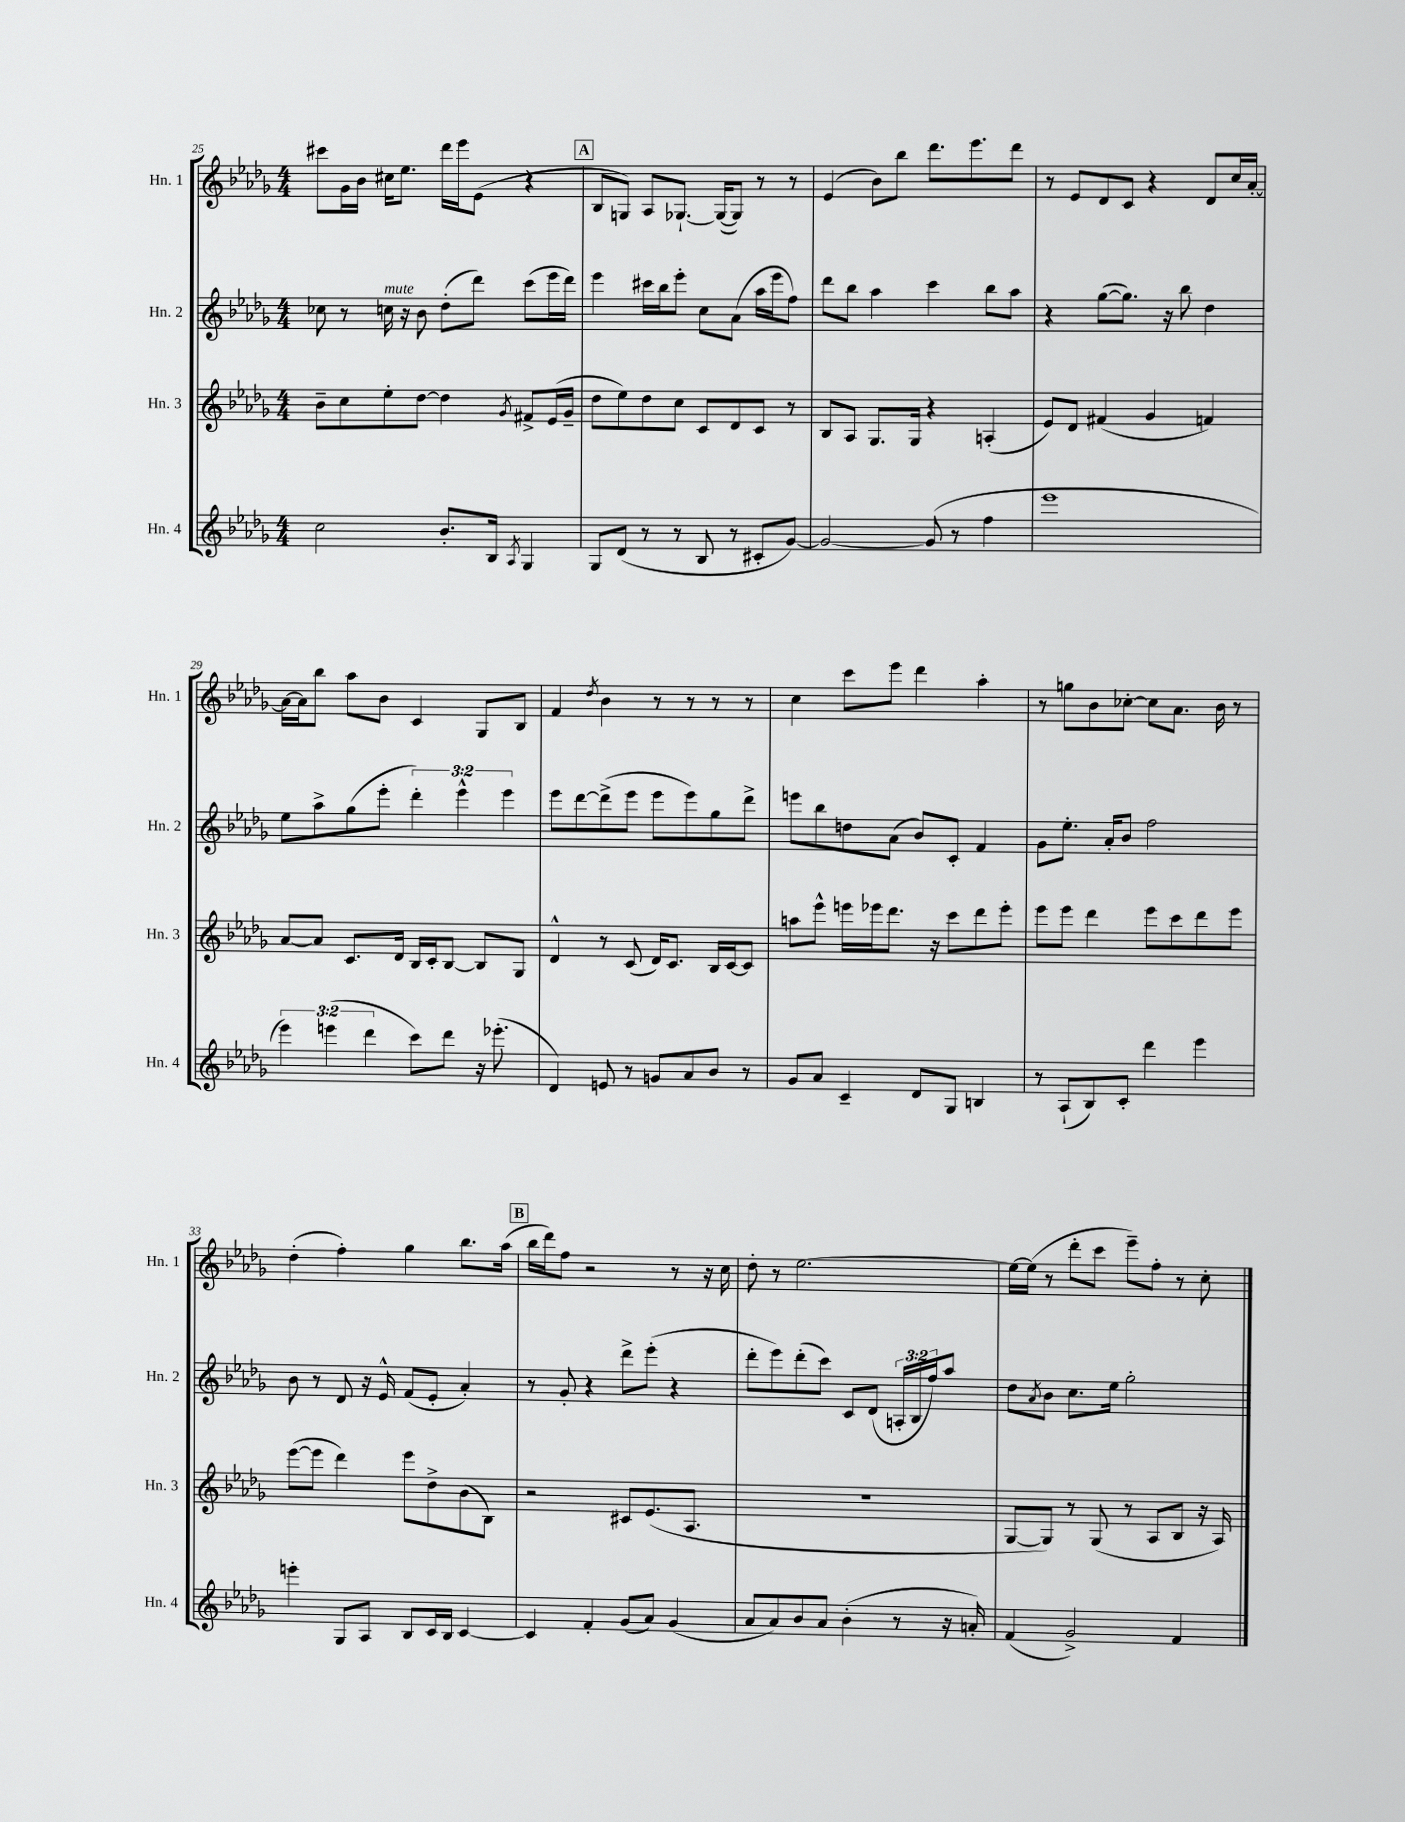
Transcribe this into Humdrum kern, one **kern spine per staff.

**kern	**kern	**kern	**kern
*part4	*part3	*part2	*part1
*staff4	*staff3	*staff2	*staff1
*I"Hn. 4	*I"Hn. 3	*I"Hn. 2	*I"Hn. 1
*I'Hn. 4	*I'Hn. 3	*I'Hn. 2	*I'Hn. 1
*clefG2	*clefG2	*clefG2	*clefG2
*k[b-e-a-d-g-]	*k[b-e-a-d-g-]	*k[b-e-a-d-g-]	*k[b-e-a-d-g-]
*M4/4	*M4/4	*M4/4	*M4/4
=25	=25	=25	=25
2cc\	8b-~\L	8cc-X\	8ccc#X\L
.	8cc\	8r	16g-\L
.	.	.	16b-\JJ
!	!	!LO:TX:a:i:t=mute	!
.	8ee-'\	16ccn\	16cc#X\KL
.	.	16r	8.ee-\J
.	[8dd-\J	8b-\	.
8.b-'/L	4dd-\]	(8dd-'\L	16ddd-\LL
.	.	.	16eee-\J
.	.	8ddd-\J)	(8e-\J
16B-/Jk	.	.	.
8qA-/	8qg-/	.	.
4G-/	8f#X^/L	(8ccc\L	4r
.	(16e-/L	16eee-\L	.
.	16g-~/JJ	16ddd-\JJ)	.
!!LO:REH:place=s1:t=A
=26	=26	=26	=26
8G-/L	8dd-\L	4eee-\	8B-/L
(8d-/J	8ee-\)	.	8Gn/J)
8r	8dd-\	16ccc#X\LL	8A-/L
.	.	16bb-\J	.
8r	8cc\J	8eee-'\J	[8.G-X`/J
8B-/	8c/L	8cc\L	.
.	.	.	(16G-/KL_
8r	8d-/	(8a-\J	8G-/J])
8c#X'/L	8c/J	16aa-\LL	8r
.	.	16eee-\J	.
[8g-/J)	8r	8ff\J)	8r
=27	=27	=27	=27
2g-/_	8B-/L	8ddd-\L	(4e-/
.	8A-/J	8bb-\J	.
.	8.G-/L	4aa-\	8b-\L)
.	.	.	8bb-\J
.	16G-/Jk	.	.
(8g-/]	4r	4ccc\	8.ddd-\L
8r	.	.	.
.	.	.	8.eee-\
4ff\	(4An'/	8bb-\L	.
.	.	8aa-\J	8ddd-\J
=28	=28	=28	=28
1eee-	8e-/L)	4r	8r
.	8d-/J	.	8e-/L
.	(4f#X/	([8gg-\L	8d-/
.	.	8.gg-\J])	8c/J
.	4g-/	.	4r
.	.	16r	.
.	.	8bb-\	.
.	4fn/)	4dd-\	8d-/L
.	.	.	16cc/L
.	.	.	[16a-'/JJ
!!LO:LB:g=z
=29	=29	=29	=29
6eee-\)	[8a-/L	8ee-\L	16a-\LL_
.	.	.	16a-\J]
.	8a-/J]	8aa-^\	8bb-\J
(6eeen\	.	.	.
.	8.c/L	(8gg-\	8aa-\L
6ddd-\	.	.	.
.	.	8eee-'\J	8b-\J
.	16d-/Jk	.	.
8ccc\L)	16B-/LL	6ddd-'\)	4c/
.	16c'/J	.	.
8ddd-\J	[8B-/J	.	.
.	.	6eee-^^\	.
16r	8B-/L]	.	8G-/L
(8.eee-X'\	.	.	.
.	.	6eee-\	.
.	8G-/J	.	8B-/J
=30	=30	=30	=30
4d-/)	4d-^^/	8eee-\L	4f/
.	.	[8ddd-\	.
.	.	.	8qdd-/
8en/	8r	(8ddd-^\]	4b-\
8r	(8c/	8eee-\J	.
8gn/L	16d-/KL)	8eee-\L	8r
.	8.c/J	.	.
8a-/	.	8eee-\)	8r
8b-/J	16B-/LL	8gg-\	8r
.	[16c/J	.	.
8r	8c/J]	8ddd-^\J	8r
=31	=31	=31	=31
8g-/L	8aan\L	8eeen\L	4cc\
8a-/J	8eee-^^\J	8bb-\	.
4c~/	16eeen\LL	8ddn\	8ccc\L
.	16eee-X\J	.	.
.	8.ddd-\J	(8a-\J	8eee-\J
8d-/L	.	8b-/L)	4ddd-\
.	16r	.	.
8G-/J	8ccc\L	8c'/J	.
4Bn/	8ddd-\	4f/	4aa-'\
.	8eee-'\J	.	.
=32	=32	=32	=32
8r	8eee-\L	8g-\L	8r
(8A-`/L	8eee-\J	8.ee-'\J	8ggn\L
8B-/)	4ddd-\	.	8b-\
.	.	16a-'/KL	.
8c'/J	.	8b-/J	[8cc-X'\J
4ddd-\	8eee-\L	2ff\	8cc-\L]
.	8ccc\	.	8.a-\J
4eee-\	8ddd-\	.	.
.	.	.	16b-\
.	8eee-\J	.	8r
!!LO:LB:g=z
=33	=33	=33	=33
4eeen'\	([8eee-\L	8b-\	(4dd-'\
.	8eee-\J]	8r	.
8G-/L	4ddd-\)	8d-/	4ff'\)
8A-/J	.	16r	.
.	.	16e-^^/	.
8B-/L	8eee-\L	(8f/L	4gg-\
16c/L	8dd-^\	8e-'/J	.
16B-/JJ	.	.	.
[4c/	(8b-\	4a-'/)	8.bb-\L
.	8B-\J)	.	.
.	.	.	(16aa-\Jk
!!LO:REH:place=s1:t=B
=34	=34	=34	=34
4c/]	2r	8r	16bb-\LL
.	.	.	16ddd-\J)
.	.	8g-'/	8ff\J
4f'/	.	4r	2r
(8g-/L	8c#X/L	8ddd-^\L	.
8a-/J)	(8.e-/	(8eee-'\J	.
(4g-/	.	4r	8r
.	8.A-/J	.	.
.	.	.	16r
.	.	.	16cc\
=35	=35	=35	=35
8a-/L	1r	8ddd-'\L	8dd-'\
8a-/)	.	8eee-\)	8r
8b-/	.	(8ddd-'\	[2.ee-\
8a-/J	.	8ccc\J)	.
(4b-'\	.	8c/L	.
.	.	(8d-/J	.
8r	.	24An'/LL	.
.	.	24B-/	.
.	.	24ff/J)	.
16r	.	8aa-/J	.
16an'/)	.	.	.
=36	=36	=36	=36
(4f/	[8G-/L	8dd-\L	16ee-\LL_
.	.	.	(16ee-\JJ]
.	.	8qa-/	.
.	8G-/J])	8b-\J	8r
2g-^/)	8r	8.cc\L	8ddd-'\L
.	(8G-/	.	8ccc\J
.	.	16ee-\Jk	.
.	8r	2gg-'\	8eee-~\L)
.	8A-/L	.	8ff'\J
4f/	8B-/J	.	8r
.	16r	.	8cc'\
.	16A-/)	.	.
==	==	==	==
*-	*-	*-	*-
